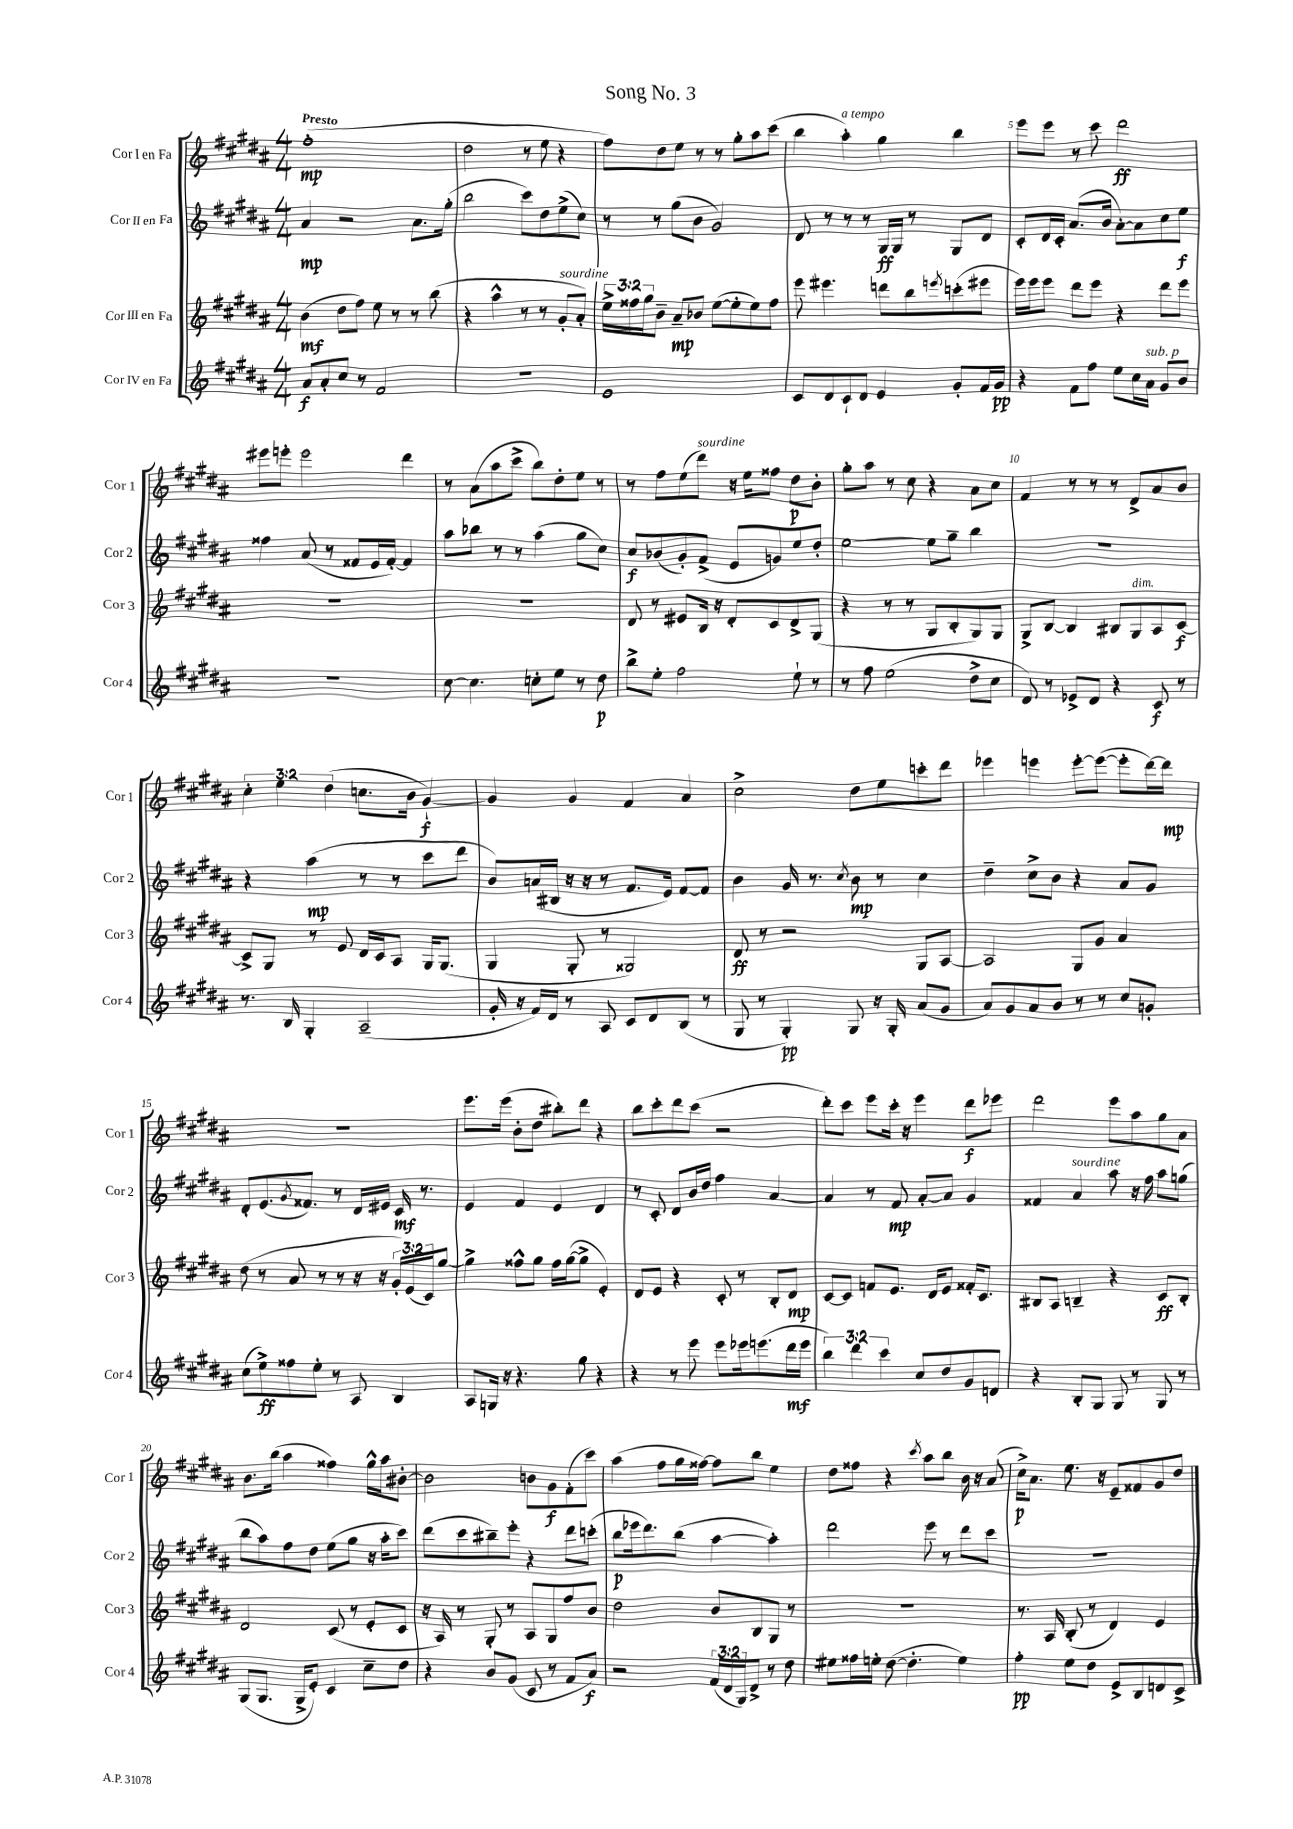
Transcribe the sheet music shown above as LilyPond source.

\header { title = "Song No. 3" }
<<
\new StaffGroup <<
\new Staff = "s0" \with { instrumentName = "Cor I en Fa" shortInstrumentName = "Cor 1" } {
    \clef treble \key b \major \numericTimeSignature \time 4/4 \override Staff.TupletNumber.text = #tuplet-number::calc-fraction-text \tempo "Presto"
    fis''1-.\mp( |
    dis''2 r8 e''8 r4 |
    fis''8) dis''8 e''8 r8 r8 gis''8-. ais''8 cis'''8( |
    b''4 ais''4-.^\markup { \italic "a tempo" }) gis''4 b''4 |
    e'''8 e'''8 r8 cis'''8 dis'''2\ff |
    eis'''8 e'''8-. e'''2 dis'''4 |
    r8 ais'8( ais''8 cis'''8-> b''8) dis''8-. e''8 r8 |
    r8 fis''8 e''8( dis'''8^\markup { \italic "sourdine" }) r16 e''16 fisis''8 dis''8\p b'8-. |
    gis''8-. ais''8 r8 cis''8 r4 ais'8 cis''8 |
    fis'4 r8 r8 r8 dis'8-> ais'8 b'8 |
    \tuplet 3/2 { cis''4-. e''4 dis''4( } c''8. b'16 gis'4~-!\f) |
    gis'4 gis'4 fis'4 ais'4 |
    cis''2-> dis''8 e''8 c'''8-. dis'''8 |
    ees'''4 e'''4 e'''8~-. e'''8~( e'''8-. dis'''16~) dis'''16\mp |
    R1 |
    e'''8. e'''16( b'8-. dis''8 bis''8-.) dis'''8 r4 |
    b''8 cis'''8-. dis'''8 cis'''8( r2 |
    dis'''8-.) cis'''8 e'''8 cis'''16-. r16 e'''4 dis'''8\f ees'''8 |
    dis'''2 e'''8 ais''8 gis''8 ais'8 |
    b'8. b''16( ais''4 fisis''4) gis''16-^ ais''16 bis'8~-. |
    bis'2 b'8 gis'8\f fis'8-.( cis'''8) |
    ais''4( fis''8 gis''16 fisis''16~) fisis''8 b''8 e''4 |
    dis''8 fisis''8 r4 \acciaccatura { cis'''8 } ais''8 b''8 b'16 r16 ais'8( |
    cis''16->\p) ais'8. e''8. r16 e'8-- fisis'8 gis'8 dis''8 \bar "|." |
}
\new Staff = "s1" \with { instrumentName = "Cor II en Fa" shortInstrumentName = "Cor 2" } {
    \clef treble \key b \major \numericTimeSignature \time 4/4
    ais'4\mp r2 ais'8. gis''16-.( |
    b''2 cis'''8) dis''8 e''8->( cis''8) |
    r8 r8 gis''8( b'8 gis'2) |
    dis'8 r8 r8 r8 gis16\ff gis16 r8 gis8 dis'8 |
    cis'8-. dis'16 cis'16-. ais'8.( b'16 ais'8~-.) ais'8 cis''8 e''8\f |
    fisis''4 ais'8( r8 fisis'8 e'16 fisis'16~-.) fisis'4 |
    ais''8 bes''8 r8 r8 ais''4( gis''8 cis''8) |
    cis''8\f bes'8( gis'8-.) fis'8->( e'8 g'8) e''8 dis''8-. |
    e''2~ e''8 gis''8-- b''4 |
    R1 |
    r4 ais''4\mp( r8 r8 cis'''8 dis'''8 |
    b'8) a'16( bis16 r16 r16 r8 fis'8. e'16) fis'8~ fis'8 |
    b'4 gis'16 r8. \acciaccatura { cis''8 } b'8\mp r8 cis''4 |
    dis''4-- cis''8-> b'8 r4 ais'8 gis'8 |
    dis'8-. e'8.( \acciaccatura { gis'8 } fisis'8.) r8 dis'16 eis'16 cis'16\mf r8. |
    e'4 fis'4 e'4 dis'4 |
    r8 cis'8-. dis'8 b'16 dis''16 fis''4 ais'4~ |
    ais'4 r8 fis'8\mp ais'8~-. ais'8 gis'4 |
    fisis'4 ais'4^\markup { \italic "sourdine" } ais''8 r16 fis''16 ais''8 g''8( |
    b''8 ais''8) fis''8 dis''8 e''8( gis''8 r16 ais''16-. cis'''8) |
    dis'''8( cis'''8 bis''8--) e'''8-. r4 dis'''8 c'''8-.( |
    b''8\p ees'''16 dis'''8.) b''8( ais''4~ ais''4-.) |
    dis'''2 e'''8 r8 dis'''8 cis'''8 |
    r1 \bar "|." |
}
\new Staff = "s2" \with { instrumentName = "Cor III en Fa" shortInstrumentName = "Cor 3" } {
    \clef treble \key b \major \numericTimeSignature \time 4/4 \override Staff.TupletNumber.text = #tuplet-number::calc-fraction-text
    b'4\mf( dis''8 fis''8) e''8 r8 r8 b''8( |
    r4 ais''4-^ r8 r8 gis'8-.^\markup { \italic "sourdine" } ais'8-.) |
    \tuplet 3/2 { e''16-> fisis''16 gis''16 } b'8-- ais'8--\mp bes'8 e''8~( e''8-. e''8) fisis''8 |
    e'''8 eis'''4. d'''8 b''8 \acciaccatura { e'''8 } c'''8-.( eis'''8 |
    e'''16) e'''16 e'''8 dis'''8 e'''8 r4 dis'''8 e'''8 |
    R1 |
    R1 |
    dis'8 r8 eis'8 b16 r16 dis'8-. cis'8 dis'8-> gis8( |
    r4 r8 r8 gis8 b8-. gis8) gis8 |
    gis8-> b8~ b4 bis8 gis8^\markup { \italic "dim." } ais8 cis'8~\f |
    cis'8-> gis8 r8 e'8 dis'16 cis'16 ais8 gis16 gis8.( |
    gis4 gis8-. r8 gisis2) |
    dis'8\ff r8 r2 gis8 ais8~ |
    ais2 gis8 gis'8 ais'4 |
    dis''8( r8 ais'8 r8 r8 r16 r16 \tuplet 3/2 { gis'16-.) e'16( cis'16) } gis''8~ |
    gis''4-> fisis''8-^ gis''8 fisis''16 gis''16~( gis''8-> e'4-.) |
    dis'8 e'8 r4 cis'8-. r8 b8-. dis'8\mp |
    cis'8~ cis'8 f'8 e'8. dis'16 e'8 fisis'16-. cis'8. |
    bis8 ais8 b4-- r4 cis'8\ff b8-. |
    dis'2 cis'8( r8 e'8-. cis'8 |
    r16 ais16) r8 gis8-. r8 ais8 gis8 fis''8 b'8 |
    dis''2 b'8 b8 gis8 r8 |
    R1 |
    r8. ais16 b8-.( r8 dis'4) e'4 \bar "|." |
}
\new Staff = "s3" \with { instrumentName = "Cor IV en Fa" shortInstrumentName = "Cor 4" } {
    \clef treble \key b \major \numericTimeSignature \time 4/4 \override Staff.TupletNumber.text = #tuplet-number::calc-fraction-text
    ais'8\f ais'8-. cis''8 r8 fis'2 |
    R1 |
    e'1 |
    cis'8 dis'8 cis'8-! dis'8 e'4 gis'8-. fis'16 gis'16\pp |
    r4 fis'8 fis''8 e''8 cis''16 ais'16^\markup { \italic "sub. p" } gis'8 b'8 |
    R1 |
    cis''8~ cis''4. c''8-. e''8 r8 dis''8\p |
    b''8-> e''8-. fis''2 e''8-! r8 |
    r8 fis''8 e''2( dis''8-> cis''8 |
    dis'8) r8 ees'8-> dis'8 r4 cis'8\f r8 |
    r8. b16 gis4-. ais2--( |
    gis'16-. r16 fis'16) dis'16 r8 ais8 cis'8 dis'8 b8( r8 |
    gis8 r8 gis4-.\pp) gis8 r16 gis16-. ais'8( gis'8 |
    ais'8) gis'8 ais'8 b'8 r8 r8 cis''8 g'8-. |
    cis''8( e''8->\ff) fisis''8 e''8-. r8 ais8 b4 |
    ais8 g16 r16 r4. gis''8 r4 |
    r4 r8 e'''8 e'''8 ees'''16 e'''8.( dis'''16\mf e'''16 |
    \tuplet 3/2 { b''4) dis'''4 cis'''4 } cis''8 dis''8 gis'8 d'8 |
    r4 b8-. gis8 gis8 r8 gis8 r8 |
    gis8( gis8. gis16-> e'8-.) cis'4 cis''8-- dis''8 |
    r4 b'8 gis'8( cis'8 r8 fis'8 ais'8\f) |
    r2 \tuplet 3/2 { fis'16( dis'16 gis16) } dis'8-> r8 dis''8 |
    eis''8 fisis''16 e''16-. dis''8~( dis''4.-. e''4) |
    fis''4-.\pp e''8 dis''8 e'8-> b8 d'8 cis'8-> \bar "|." |
}
>>
>>
\layout { \context { \Score \override BarNumber.break-visibility = ##(#f #t #t) barNumberVisibility = #(every-nth-bar-number-visible 5) } }
